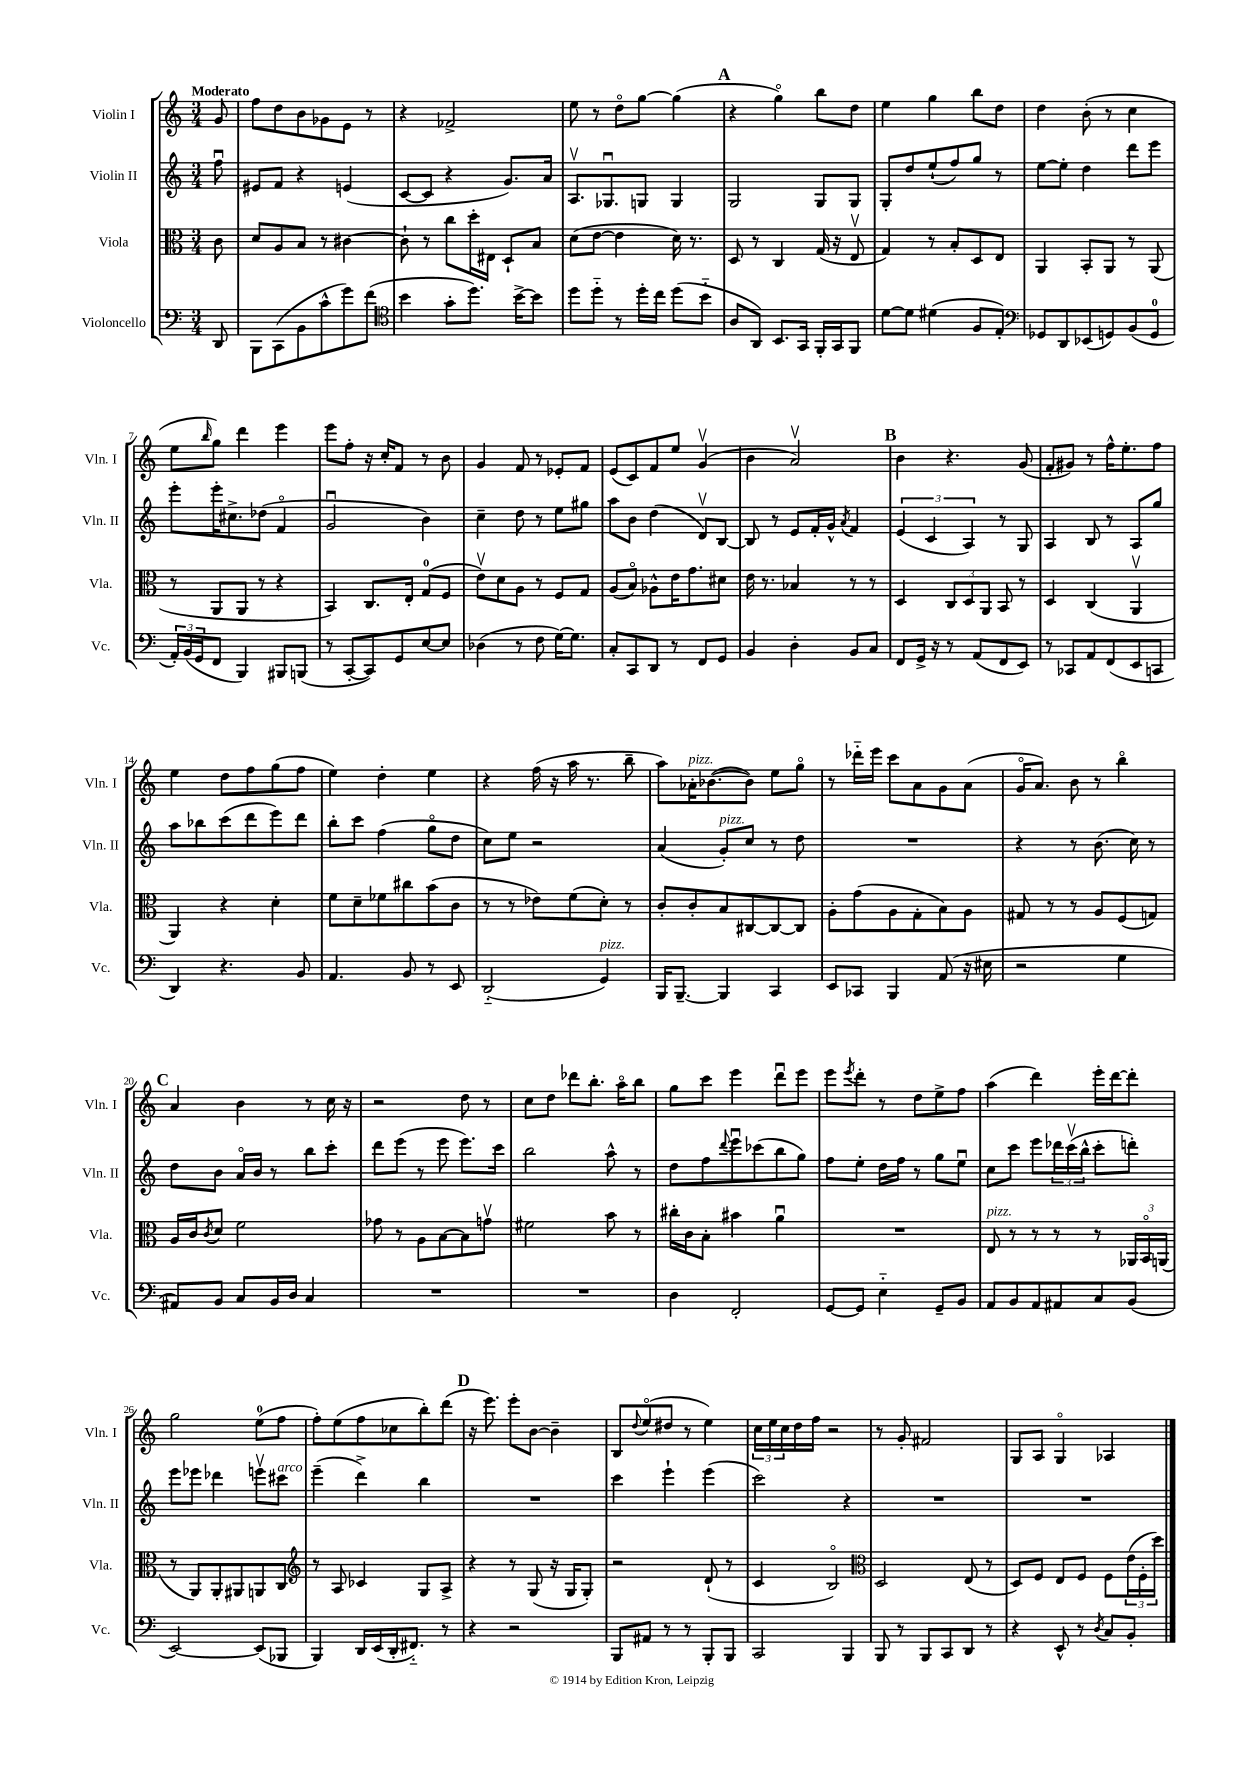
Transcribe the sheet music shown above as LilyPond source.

<<
\new StaffGroup <<
\new Staff = "s0" \with { instrumentName = "Violin I" shortInstrumentName = "Vln. I" } {
    \clef treble \key c \major \numericTimeSignature \time 3/4 \partial 8 \tempo "Moderato"
    g'8 |
    f''8 d''8 b'8 ges'8 e'8 r8 |
    r4 fes'2-> |
    e''8 r8 d''8\flageolet g''8~ g''4( |
    \mark \markup { \bold "A" } r4 g''4\flageolet) b''8 d''8 |
    e''4 g''4 b''8 d''8 |
    d''4 b'8-.( r8 c''4 |
    e''8 \grace { b''16 } g''8) d'''4 e'''4 |
    e'''8 f''8-. r16 c''16-. f'8 r8 b'8 |
    g'4 f'8 r8 ees'8-. f'8 |
    e'8( c'8) f'8 e''8 g'4\upbow( |
    b'4 a'2\upbow) |
    \mark \markup { \bold "B" } b'4 r4. g'8( |
    f'8-. gis'8) r8 f''16-^ e''8.-. f''8 |
    e''4 d''8 f''8 g''8( f''8 |
    e''4) d''4-. e''4 |
    r4 f''16( r16 a''16 r8. b''8-- |
    a''8) aes'16-.^\markup { \italic "pizz." } bes'8.~( bes'8) e''8 g''8\flageolet |
    r8 des'''16-_ e'''16 c'''8 a'8 g'8 a'8( |
    g'16\flageolet a'8.) b'8 r8 b''4\flageolet |
    \mark \markup { \bold "C" } a'4 b'4 r8 c''16 r16 |
    r2 d''8 r8 |
    c''8 d''8 des'''8 b''8.-. a''16\flageolet b''8 |
    g''8 c'''8 e'''4 d'''8\downbow e'''8 |
    e'''8 \acciaccatura { e'''8 } d'''8-. r8 d''8 e''8-> f''8 |
    a''4( d'''4) e'''16-. d'''16~ d'''8-. |
    g''2 e''8-0( f''8 |
    f''8-.) e''8( f''8 ces''8 b''8-.) d'''8( |
    \mark \markup { \bold "D" } r16 e'''8.) e'''8-. b'8~ b'4-- |
    b8 \appoggiatura { d''8 } e''8\flageolet( dis''8 r8 e''4) |
    \tuplet 3/2 { c''16 e''16 c''16 } d''16 f''16 r2 |
    r8 g'8-. fis'2 |
    g8 a8 g4\flageolet aes4 \bar "|." |
}
\new Staff = "s1" \with { instrumentName = "Violin II" shortInstrumentName = "Vln. II" } {
    \clef treble \key c \major \numericTimeSignature \time 3/4 \partial 8
    f''8\downbow |
    eis'8 f'8 r4 e'4( |
    c'8~ c'8 r4 g'8.) a'16 |
    a8.\upbow ges8.\downbow g8 g4 |
    \mark \markup { \bold "A" } g2 g8 g8 |
    g8-. d''8 e''8-!( f''8) g''8 r8 |
    e''8~ e''8-. d''4 d'''8 e'''8 |
    e'''8-. e'''16-. cis''8.-> des''8( f'4\flageolet |
    g'2\downbow b'4) |
    c''4-- d''8 r8 e''8 gis''8 |
    a''8 b'8 d''4( d'8\upbow) b8~ |
    b8 r8 e'8 f'16-. g'16-^ \acciaccatura { a'8 } f'4 |
    \mark \markup { \bold "B" } \tuplet 3/2 { e'4( c'4 a4) } r8 g8 |
    a4 b8 r8 a8 g''8 |
    a''8 bes''8 c'''8( d'''8 e'''8) d'''8 |
    b''8-. c'''8 f''4( g''8\flageolet d''8 |
    c''8) e''8 r2 |
    a'4( g'8-.^\markup { \italic "pizz." }) c''8 r8 d''8 |
    R2. |
    r4 r8 b'8.( c''16) r8 |
    \mark \markup { \bold "C" } d''8 b'8 a'16\flageolet b'16 r8 b''8 c'''8-. |
    d'''8 e'''8( r8 e'''8 e'''8.) c'''16 |
    b''2 a''8-^ r8 |
    d''8 f''8 \appoggiatura { d'''8 } e'''8\downbow ces'''8( b''8 g''8) |
    f''8 e''8-. d''16 f''16 r8 g''8 e''8\downbow |
    c''8 c'''8 e'''8 \tuplet 3/2 { des'''16 c'''16\upbow( b''16-^ } c'''8-. d'''8-.) |
    e'''8 ees'''8 des'''4 e'''8\upbow cis'''8^\markup { \italic "arco" } |
    e'''4--( d'''4->) b''4 |
    \mark \markup { \bold "D" } R2. |
    c'''4 e'''4-! e'''4( |
    c'''2) r4 |
    R2. |
    R2. \bar "|." |
}
\new Staff = "s2" \with { instrumentName = "Viola" shortInstrumentName = "Vla." } {
    \clef alto \key c \major \numericTimeSignature \time 3/4 \partial 8
    c'8 |
    d'8 a8 b8 r8 cis'4~ |
    cis'8-! r8 c''8 d''16-. eis16 d8-! b8 |
    d'8( e'8~ e'4 d'16) r8. |
    \mark \markup { \bold "A" } d8 r8 c4 g16( r16 e8\upbow |
    g4) r8 b8-. d8 e8 |
    a,4 b,8-. a,8 r8 a,8( |
    r8 a,8 a,8 r8 r4 |
    b,4) c8. e16-. g8-0( f8 |
    e'8\upbow) d'8 a8 r8 f8 g8 |
    a8( b8\flageolet) aes8-^ e'16 g'8. dis'8 |
    e'16 r8. bes4 r8 r8 |
    \mark \markup { \bold "B" } d4 \tuplet 3/2 { c8 d8 a,8 } b,8 r8 |
    d4 c4( a,4\upbow |
    a,4) r4 d'4-. |
    f'8 d'8-- fes'8 cis''8 b'8( c'8 |
    r8 r8 ees'8) f'8( d'8-.) r8 |
    c'8-. c'8-. b8 cis8~ cis8~ cis8 |
    a8-. g'8( a8 g8-. b8) a8 |
    gis8 r8 r8 a8 f8( g8) |
    \mark \markup { \bold "C" } a16 c'16 \acciaccatura { c'8 } d'8 f'2 |
    ges'8 r8 a8 b8~ b8 g'8\upbow |
    fis'2 b'8 r8 |
    cis''16-. c'16 b8-. bis'4 a'4\downbow |
    R2. |
    e8^\markup { \italic "pizz." } r8 r8 r8 r8 \tuplet 3/2 { aes,16 b,16\flageolet a,16( } |
    r8 a,8) a,8-. ais,8 a,8 c8 |
    \clef treble r8 a8 ces'4 g8 a8-> |
    \mark \markup { \bold "D" } r4 r8 g8( r16 g16 g8-.) |
    r2 d'8-!( r8 |
    c'4 b2\flageolet) |
    \clef alto d2 e8( r8 |
    d8) f8 e8 f8 f8 \tuplet 3/2 { e'16( f16-. d''16) } \bar "|." |
}
\new Staff = "s3" \with { instrumentName = "Violoncello" shortInstrumentName = "Vc." } {
    \clef bass \key c \major \numericTimeSignature \time 3/4 \partial 8
    d,8 |
    b,,8 c,8( b,8 c'8-^ g'8) f'8( |
    \clef tenor b'4 g'8-. d''8.) b'16~-> b'8 |
    d''8 d''8-_ r8 d''16-. c''16 d''8( b'8-_ |
    \mark \markup { \bold "A" } a8 a,8) b,8. g,16 f,16-. g,16 f,8 |
    d'8~ d'8 dis'4( f8 e8-.) |
    \clef bass ges,8 d,8 ees,8( g,8) b,8( g,8-0 |
    \tuplet 3/2 { a,16-.) b,16( g,16 } f,8 b,,4) bis,,8 b,,8( |
    r8 c,8~-. c,8) g,8 e8~ e8 |
    des4( r8 f8 g16~) g8. |
    c8-. c,8 d,8 r8 f,8 g,8 |
    b,4 d4-. b,8 c8 |
    \mark \markup { \bold "B" } f,8 g,16-> r16 r8 a,8( f,8 e,8) |
    r8 ces,8 a,8 f,8( e,8 c,8 |
    d,4) r4. b,8 |
    a,4. b,8 r8 e,8 |
    d,2-_( g,4^\markup { \italic "pizz." }) |
    b,,16 b,,8.~-- b,,4 c,4 |
    e,8 ces,8 b,,4 a,8( r16 eis16 |
    r2 g4 |
    \mark \markup { \bold "C" } ais,8) b,8 c8 b,16 d16 c4 |
    R2. |
    R2. |
    d4 f,2-. |
    g,8~ g,8 e4-_ g,8-- b,8 |
    a,8 b,8 a,8 ais,8 c8 b,8( |
    e,2~) e,8( bes,,8 |
    b,,4) d,16 e,16( d,16-. fis,8.-_) r8 |
    \mark \markup { \bold "D" } r4 r2 |
    b,,8 ais,8 r8 r8 b,,8-. b,,8 |
    c,2 b,,4 |
    b,,8 r8 b,,8 c,8 d,8 r8 |
    r4 e,8-^ r8 \acciaccatura { d8 } c8 b,8-. \bar "|." |
}
>>
>>
